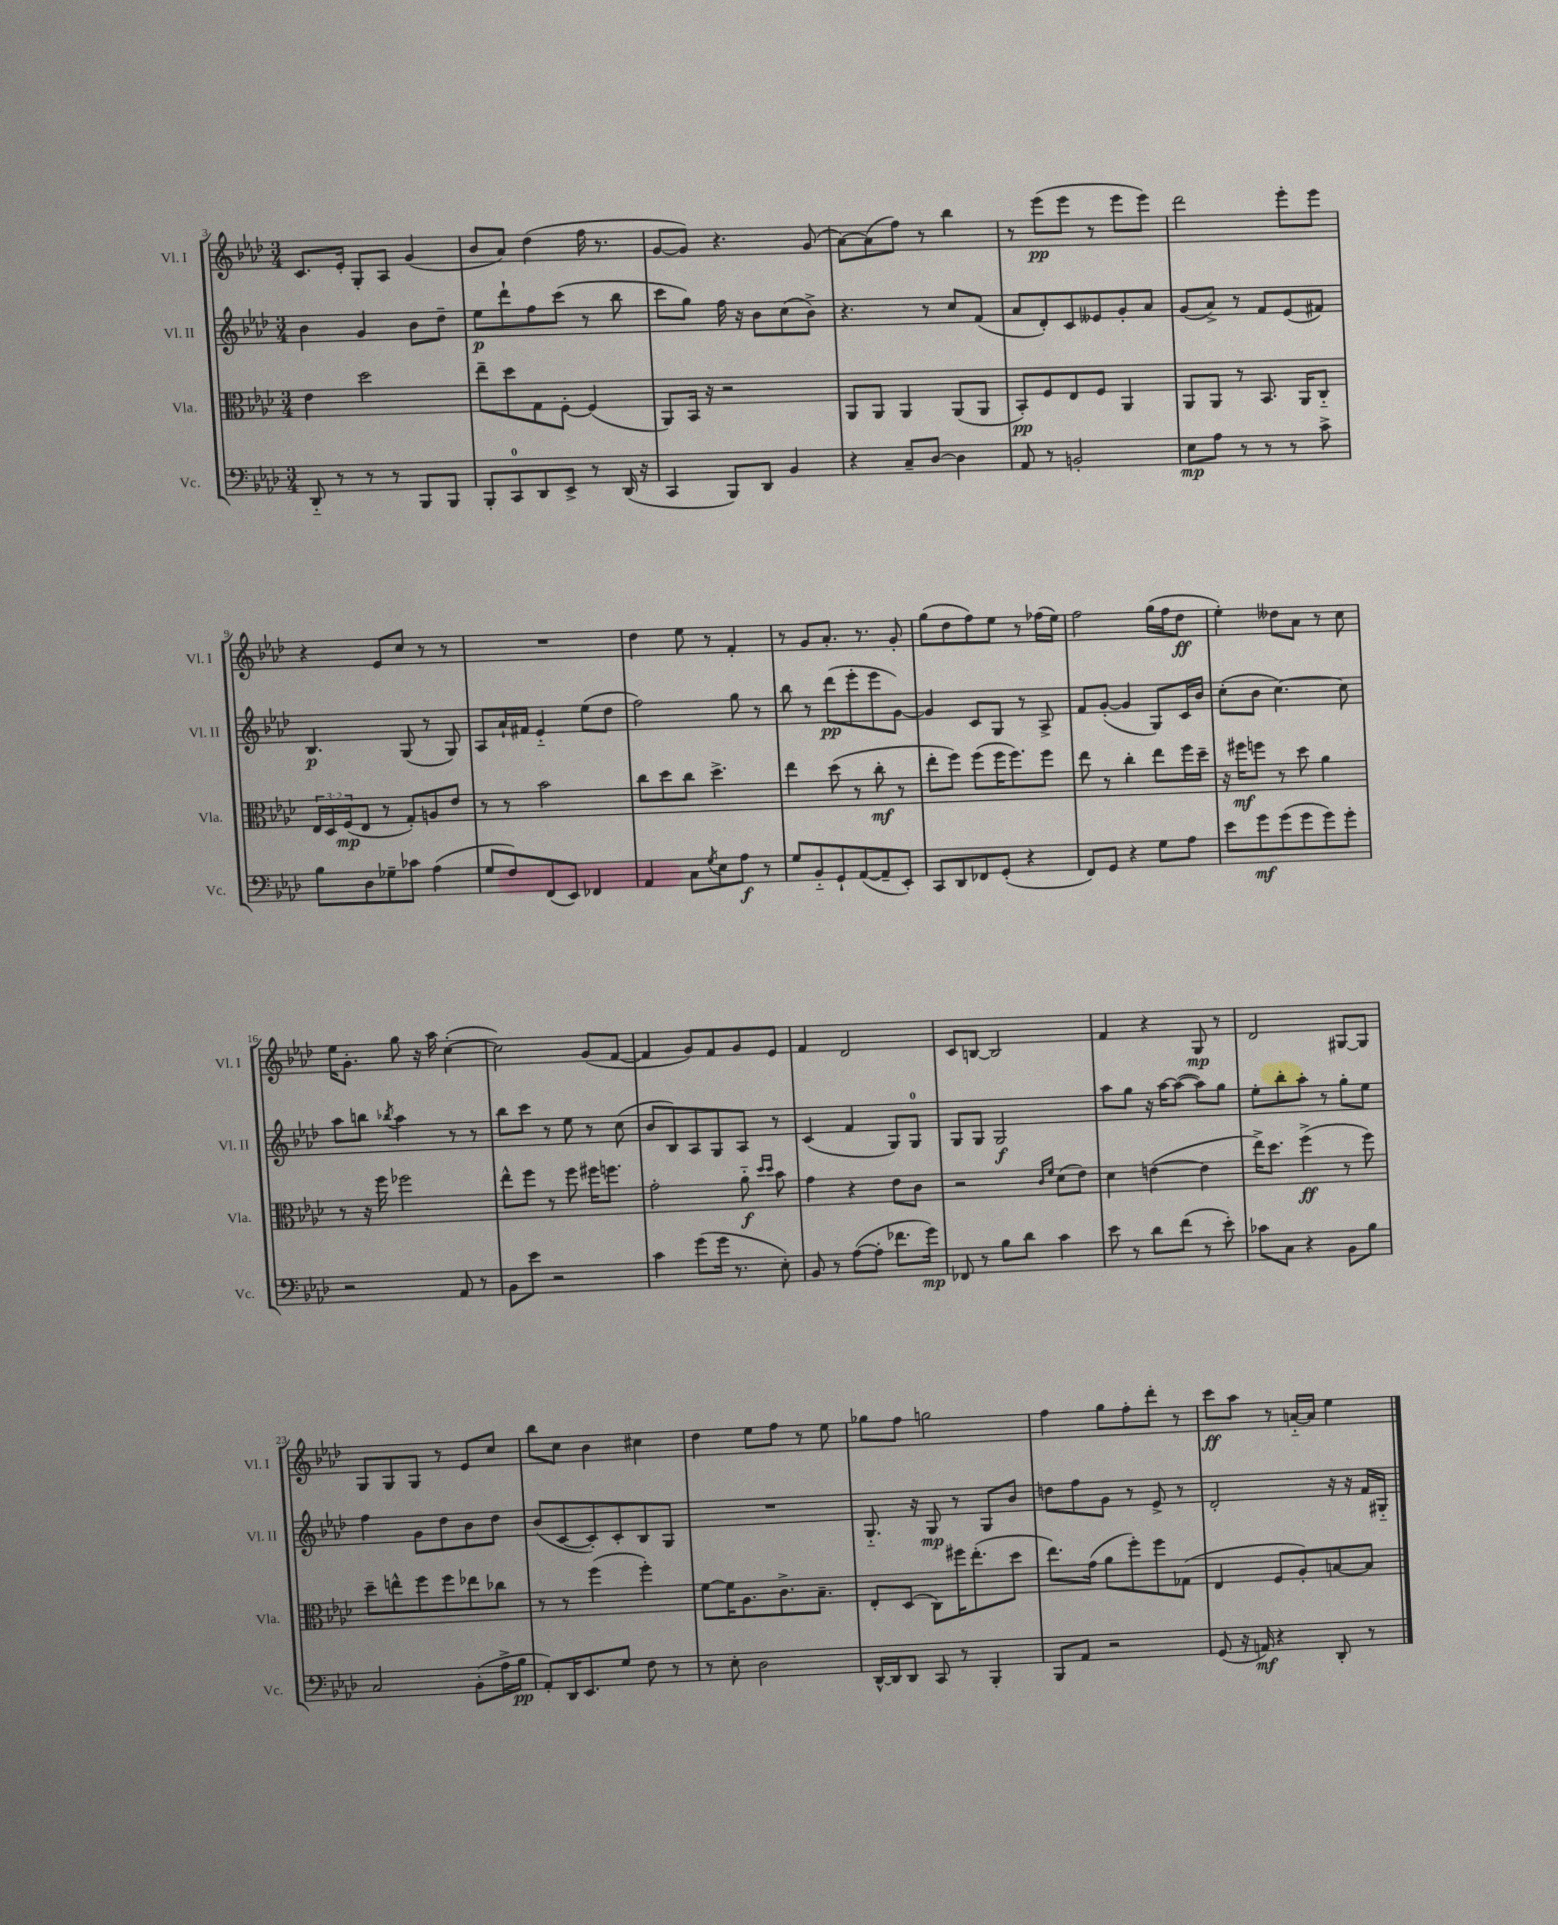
<<
\new StaffGroup <<
\new Staff = "s0" \with { instrumentName = "Vl. I" shortInstrumentName = "Vl. I" } {
    \clef treble \key aes \major \numericTimeSignature \time 3/4
    c'8. ees'16-. g8-. aes8 g'4( |
    bes'8 aes'8) des''4( f''16 r8. |
    g'8~ g'8) r4. g'8( |
    aes'8~) aes'8( f''8) r8 bes''4 |
    r8 ees'''8\pp( ees'''8 r8 ees'''8 ees'''8) |
    des'''2 ees'''8-. ees'''8 |
    r4 ees'8 c''8 r8 r8 |
    R2. |
    des''4 ees''8 r8 f'4-. |
    r8 g'8 aes'8.-. r8. g'8-. |
    g''8( des''8 f''8) ees''8 r8 fes''16( ees''16) |
    f''2 g''16( f''16 des''8\ff |
    ees''4-.) deses''8 aes'8 r8 c''8 |
    ees''16 g'8.-. g''8 r16 aes''16 c''4~-.( |
    c''2) g'8( f'8~ |
    f'4 g'8) f'8 g'8 ees'8 |
    f'4 des'2 |
    c'8 b8~ b2 |
    f'4 r4 g8\mp r8 |
    des'2 gis8~ gis8 |
    g8 g8 g8 r8 ees'8 c''8 |
    bes''8 c''8 bes'4 cis''4 |
    des''4 ees''8 f''8 r8 ees''8 |
    ges''8 f''8 g''2 |
    f''4 g''8 f''8-. des'''8-. r8 |
    c'''8\ff aes''8 r8 a'16~-_ a'16 ees''4 \bar "|." |
}
\new Staff = "s1" \with { instrumentName = "Vl. II" shortInstrumentName = "Vl. II" } {
    \clef treble \key aes \major \numericTimeSignature \time 3/4
    bes'4 g'4 bes'8 des''8-- |
    ees''8\p des'''8-! f''8 c'''8( r8 bes''8 |
    c'''8 g''8) f''16 r16 bes'8 c''8( bes'8->) |
    r4. r8 c''8 f'8( |
    aes'8 des'8-.) c'8 eeses'8 g'8-. aes'8 |
    g'8( aes'8->) r8 f'8 ees'8( fis'8) |
    bes4.\p g8( r8 g8) |
    aes8 aes'16-! fis'16 ees'4-_ ees''8( des''8 |
    f''2) g''8 r8 |
    bes''8 r8 des'''8\pp( ees'''8-. ees'''8 g'8~) |
    g'4 c'8 g8 r8 aes8-> |
    f'8 g'8~-.( g'4 g8) c'16 bes'16 |
    c''8-.( bes'8 c''4.~) c''8 |
    aes''8 b''8 \acciaccatura { bes''8 } aes''4 r8 r8 |
    bes''8 c'''8 r8 ees''8 r8 c''8( |
    bes'8 bes8) aes8 g8 aes8 r8 |
    c'4( f'4 g8) g8-0 |
    g8 g8 g2\f |
    aes''8 g''8 r16 aes''16~ aes''8~( aes''8) g''8 |
    ees''8-. bes''8-. aes''8-. r8 g''8-. ees''8 |
    f''4 g'8 des''8 bes'8 des''8 |
    bes'8( c'8~ c'8-.) c'8-. bes8 g8 |
    R2. |
    g8.-_ r16 g8\mp r8 g8 bes'8 |
    d''8 f''8 g'8 r8 ees'8-> r8 |
    des'2-. r16 r16 f'16 gis16-_ \bar "|." |
}
\new Staff = "s2" \with { instrumentName = "Vla." shortInstrumentName = "Vla." } {
    \clef alto \key aes \major \numericTimeSignature \time 3/4 \override Staff.TupletNumber.text = #tuplet-number::calc-fraction-text
    ees'4 des''2 |
    ees''8-- des''8 g8 f8~-. f4( |
    aes,8) bes,16 r16 r2 |
    aes,8 aes,8 aes,4 aes,8( aes,8 |
    bes,8-.\pp) f8 ees8 f8 aes,4 |
    aes,8 aes,8 r8 bes,8. aes,16 c8-_ |
    \tuplet 3/2 { ees16 des16 f16\mp( } ees8 r8 g8-.) a8 ees'8 |
    r8 r8 bes'2 |
    c''8 des''8 c''8 des''4.-> |
    ees''4 des''8( r8 c''8-.\mf r8 |
    ees''8-. f''8) f''8( f''16 f''8.) f''8 |
    ees''8 r8 c''4-. ees''8 f''16 des''16-- |
    r16 fis''16\mf f''8 r8 des''8 aes'4 |
    r8 r16 f''16 fes''2 |
    ees''8-^ f''8 r8 f''8 fis''16 f''8. |
    g'2-. aes'8-_\f \grace { des''16 des''16 } bes'8 |
    g'4 r4 ees'8 c'8 |
    r2 \grace { c'16 f'16 } des'8( ees'8) |
    des'4 e'4~( e'4 |
    ees''16->) des''8. f''4->\ff( r8 f''8) |
    des''8-- e''8-^ f''8 f''8 ees''8 ces''8 |
    r8 r8 f''4( f''4-.) |
    f'8~ f'16 aes8. c'8.-> bes8.-- |
    ees8-. des8( c8) fis''16 ees''8.-.( des''8 |
    ees''8.) g'16( aes'8 f''8-.) f''8 ges8( |
    ees4 f8 aes8-.) b8~ b8 \bar "|." |
}
\new Staff = "s3" \with { instrumentName = "Vc." shortInstrumentName = "Vc." } {
    \clef bass \key aes \major \numericTimeSignature \time 3/4
    des,8-_ r8 r8 r8 bes,,8 bes,,8 |
    bes,,8-. c,8-0 des,8 ees,8-> r8 des,16( r16 |
    c,4 bes,,8) des,8 bes,4 |
    r4 c8-- des8~ des4 |
    aes,8 r8 b,2-. |
    ees8\mp aes8 r8 r8 r8 c'8-> |
    bes8 des8 ges8-- ces'8 aes4( |
    g8 f8) f,8( ees,8) fes,4 |
    aes,4 c8 \acciaccatura { g8 } ees8 aes8\f r8 |
    g8 bes,8-_ g,8-! aes,8~( aes,8-- ees,8-.) |
    c,8 des,8 fes,8 g,8-.( r4 |
    f,8) g,8 r4 g8 aes8 |
    ees'8 g'8\mf g'8( g'8 g'8) g'8-. |
    r2 aes,8 r8 |
    bes,8 ees'8 r2 |
    c'4 g'8( g'16 r8. ees8-.) |
    bes,8 r8 aes8~( aes8-. fes'8. g'16\mp) |
    fes,8 r8 bes8 des'8 c'4 |
    ees'8 r8 des'8 f'8( r8 ees'8-.) |
    ces'8 c8 r4 bes,8 bes8 |
    c2 bes,8-.( aes16-> bes16\pp |
    aes,8-.) des,16 ees,8. g8 f8 r8 |
    r8 ees8-. des2 |
    des,16~-^ des,16 des,8 c,8 r8 bes,,4-. |
    bes,,8 aes,8 r2 |
    g,8( r16 a,16\mf) r4 des,8-. r8 \bar "|." |
}
>>
>>
\layout { \context { \Score currentBarNumber = #3 } }
